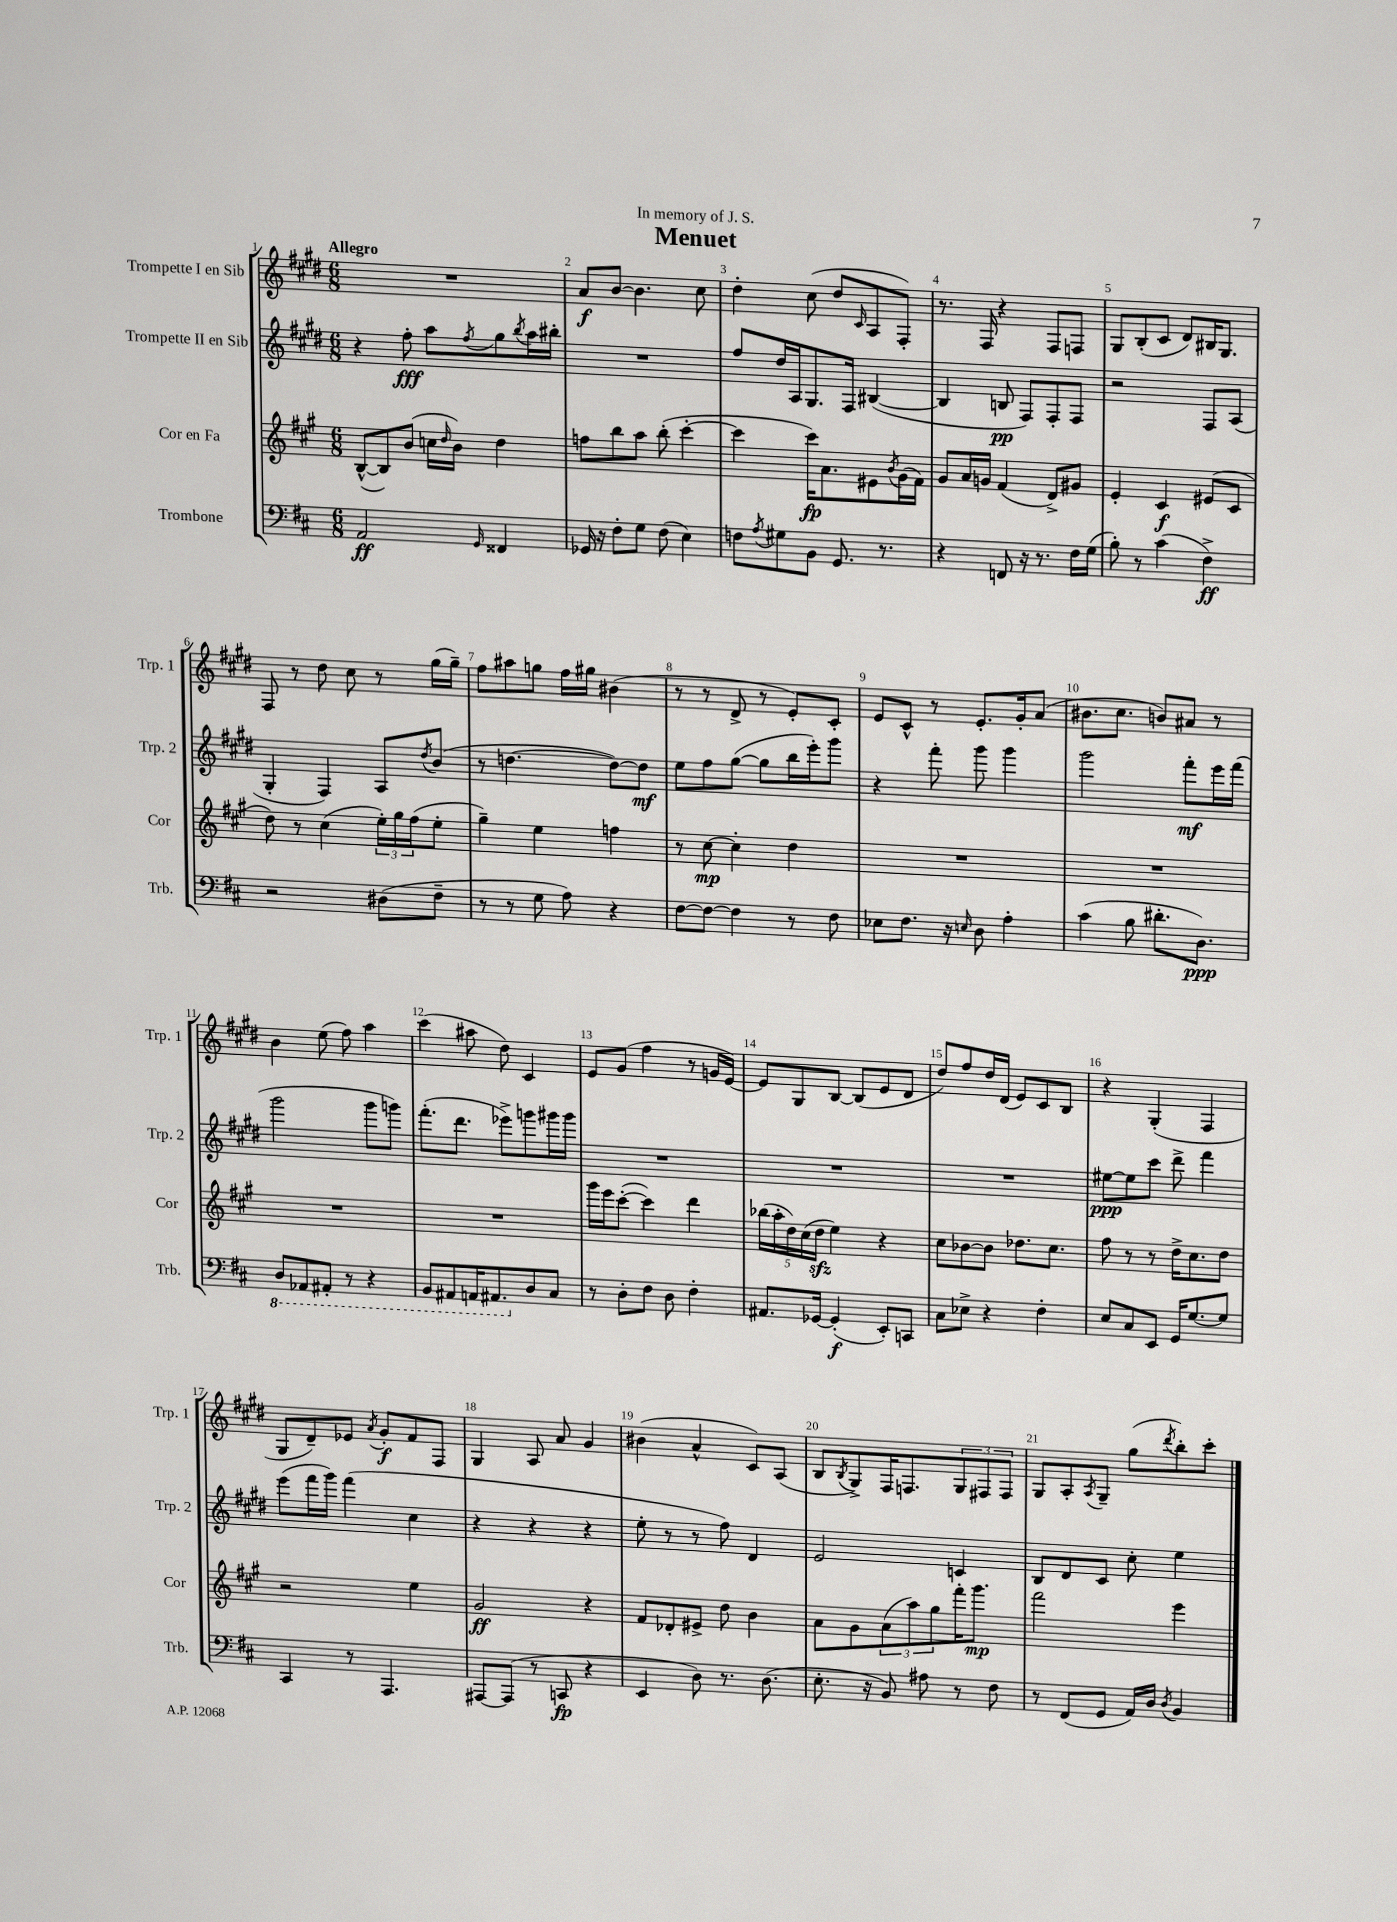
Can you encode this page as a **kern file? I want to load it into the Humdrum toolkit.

**kern	**kern	**kern	**kern
*staff4	*staff3	*staff2	*staff1
*clefF4	*clefG2	*clefG2	*clefG2
*k[f#c#]	*k[f#c#g#]	*k[f#c#g#d#]	*k[f#c#g#d#]
*M6/8	*M6/8	*M6/8	*M6/8
2AA	([8B^^	4r	2.r
.	8B])	.	.
.	(8b	8ff#'	.
.	16cc	8aa	.
.	16qqdd	.	.
.	16b)	.	.
16qqGG	.	8qff#	.
4FF##	4dd	8gg#	.
.	.	8qbb	.
.	.	16aa	.
.	.	16bb#'	.
=	=	=	=
16GG-	8ff	2.r	8a
16r	.	.	.
8F#'	8bb	.	[8b
8G	8aa	.	4.b]
(8F#	(8bb'	.	.
4E)	[4ccc#'	.	.
.	.	.	8cc#
=	=	=	=
8F	4ccc#]	8ff#	4dd#'
8qA	.	.	.
8G#	.	16dd#	.
.	.	16A	.
8BB	16ccc#)	8.G#	(8cc#
.	8.a	.	.
8.GG	.	.	8dd#
.	.	16F#	.
.	.	.	16qqc#
.	8e#	([4B#	8A
8.r	.	.	.
.	8qb	.	.
.	(16g#	.	8F#')
.	16f#)	.	.
=	=	=	=
4r	8g#	4B#]	8.r
.	16a	.	.
.	16g	.	16F#
8FF	(4f#	8B	4r
16r	.	8F#)	.
8.r	.	.	.
.	8d^)	8F#'	8F#
16F#	8g#	8F#	8F
(16G	.	.	.
=	=	=	=
8B')	4e'	2r	8G#
8r	.	.	(8B'
(4c#	4c#	.	8c#
.	.	.	8d#)
4F#^)	(8e#	8F#	16B#
.	.	.	8.G#
.	8c#	(8A	.
=	=	=	=
2r	8dd)	4G#'	8F#
.	8r	.	8r
.	(4cc#	4F#)	8dd#
.	.	.	8cc#
(8D#	24ee')	8A	8r
.	24gg#	.	.
.	(24ff#	.	.
.	.	8qdd#	.
8F#~	8ee'	(8b	(16gg#
.	.	.	16gg#~)
=	=	=	=
8r	4gg#~)	8r	8ff#
8r	.	[4.dd	8aa#
8G	4ee	.	8gg
8A)	.	.	16ff#
.	.	.	16gg#
4r	4ff	8dd_)	(4b#
.	.	8dd]	.
=	=	=	=
[8F#	8r	8ee	8r
8F#_	[8cc#	8ff#	8r
4F#]	4cc#']	([8gg#	8d#^
.	.	8gg#]	8r
8r	4dd	16bb	8e')
.	.	16eee')	.
8F#	.	8ggg#	8c#'
=	=	=	=
8E-	2.r	4r	8e
8.F#	.	.	8c#^^
.	.	8fff#'	8r
16r	.	.	.
16qqE	.	.	.
8D	.	8ggg#	8.e'
4A'	.	4ggg#	.
.	.	.	16g#'
.	.	.	(8a
=	=	=	=
(4c#	2.r	2ggg#	8.b#
.	.	.	8.cc#
8B	.	.	.
8.d#'	.	.	8b)
.	.	8fff#'	8a#
8.D)	.	.	.
.	.	16eee	8r
.	.	(16fff#	.
=	=	=	=
8DD	2.r	2ggg#	4b
8AAA-	.	.	.
8AAA#'	.	.	(8ee
8r	.	.	8ff#)
4r	.	8ggg#	4aa
.	.	8ggg)	.
=	=	=	=
8BBB	2.r	(8.fff#'	(4ccc#
8AAA#	.	.	.
.	.	8.ddd#	.
16AAA	.	.	8aa#
8.AAA#	.	.	.
.	.	8eee-^)	8dd#)
8D	.	8ggg	4c#
8C#	.	16ggg#	.
.	.	16ggg#	.
=	=	=	=
8r	16ggg#	2.r	8e
.	16eee	.	.
8D'	([8ccc#'	.	(8g#
8F#	4ccc#])	.	4ff#
8D	.	.	.
4F#'	4ddd	.	8r
.	.	.	16g
.	.	.	[16e)
=	=	=	=
8.AA#	(20bb-	2.r	8e]
.	20aa'	.	.
.	20dd)	.	.
.	.	.	8G#
.	(20cc#	.	.
[16GG-	.	.	.
.	20dd	.	.
(4GG-']	4ee)	.	[8B
.	.	.	(8B]
8EE')	4r	.	8e
8CC	.	.	8d#
=	=	=	=
8C#	8cc#	2.r	8dd#)
8E-^	[8b-	.	8ff#
4r	8b-]	.	16dd#
.	.	.	(16d#
.	8.dd-	.	8e)
4F#'	.	.	8c#
.	8.cc#	.	.
.	.	.	8B
=	=	=	=
8E	8ff#	[8ee#	4r
8C#	8r	8ee#]	.
8EE	8r	8ccc#	(4G#'
16GG	16dd^	8ddd#^	.
[8.G	8.cc#	.	.
.	.	4fff#	4F#
8G]	8dd	.	.
=	=	=	=
4CC#	2r	(8eee	8G#
.	.	16fff#	8d#~)
.	.	16ggg#)	.
8r	.	(4fff#	8e-
.	.	.	8qa
4.AAA	.	.	8g#'
.	4ee	4cc#	8f#
.	.	.	8F#
=	=	=	=
[8AAA#	2g#	4r	4G#
(8AAA#]	.	.	.
8r	.	4r	8A
8CC	.	.	8a
4r	4r	4r	4g#
=	=	=	=
4EE	8f#	8ee'	(4b#
.	8d-'	8r	.
8D)	8e#^	8r	4a^^
8.r	8dd	8ff#)	.
.	4b	4d#	8c#)
(8.D	.	.	.
.	.	.	(8A
=	=	=	=
8.E'	8a	2e	8B
.	.	.	8qB
.	8g#	.	8G#^)
16r	.	.	.
8BB)	(12a	.	16F#
.	.	.	8.F
.	12aa)	.	.
8A#	.	.	.
.	12gg#	.	.
8r	16fff#'	4c	12G#
.	8.ggg#	.	.
.	.	.	12F#
8F#	.	.	.
.	.	.	12F#
=	=	=	=
8r	2fff#	8B	8G#
(8FF#	.	8d#	8A'
.	.	.	8qA
8GG	.	8c#	8G#~
16AA)	.	8cc#'	(8gg#
16D	.	.	.
8qD	.	.	8qddd#
4BB	4eee	4ee	8bb')
.	.	.	8ccc#'
==	==	==	==
*-	*-	*-	*-
